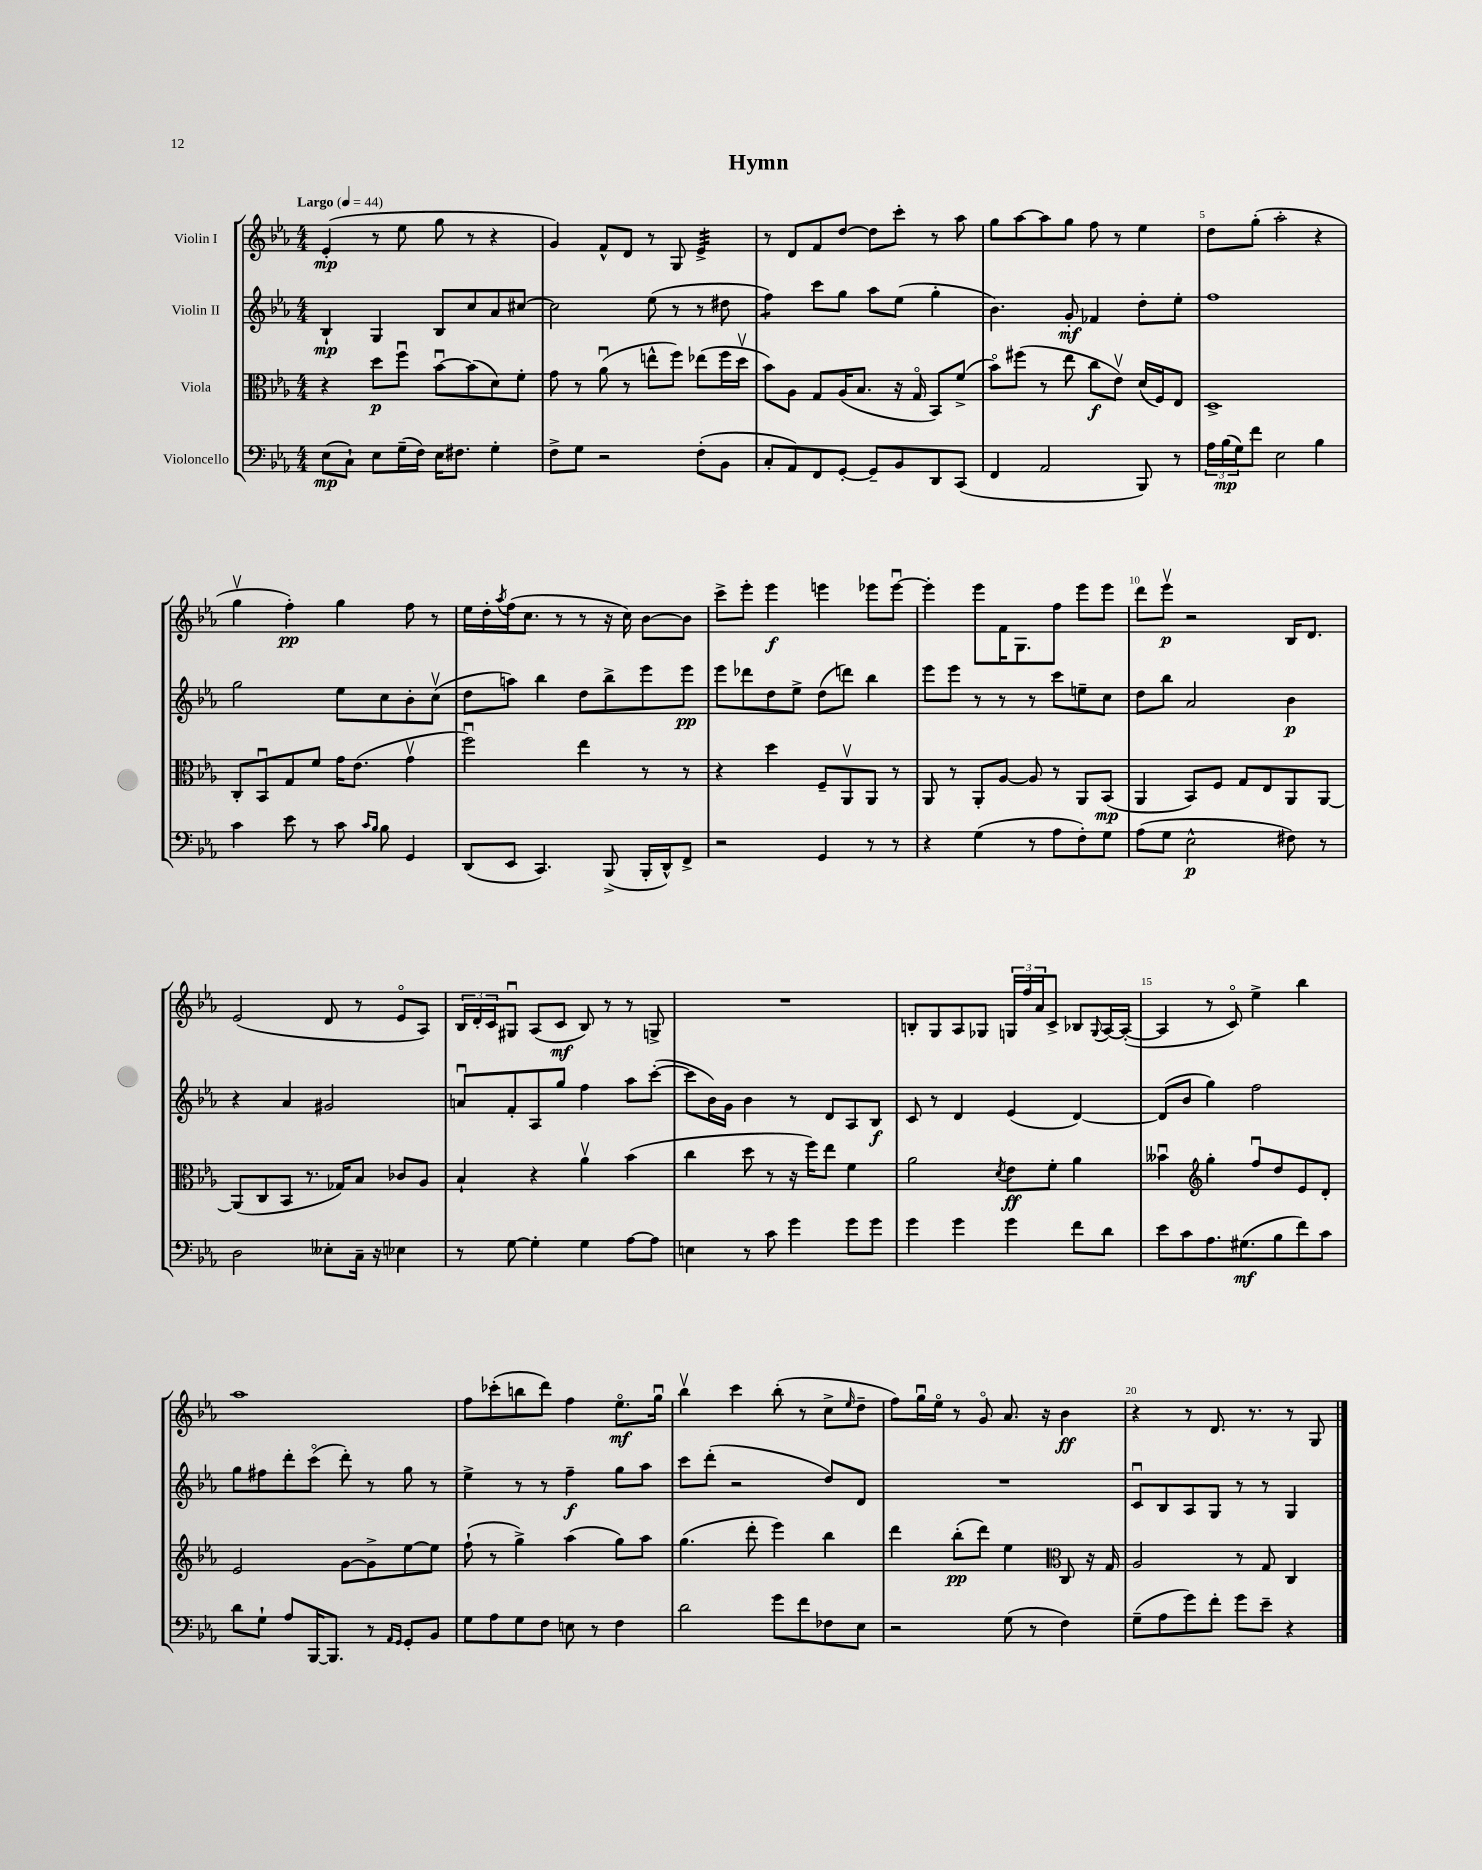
\header { title = "Hymn" }
<<
\new StaffGroup <<
\new Staff = "s0" \with { instrumentName = "Violin I" } {
    \clef treble \key ees \major \numericTimeSignature \time 4/4 \tempo "Largo" 4 = 44
    ees'4-.\mp( r8 ees''8 g''8 r8 r4 |
    g'4) f'8-^ d'8 r8 g8 ees'4:32-> |
    r8 d'8 f'8 d''8~ d''8 c'''8-. r8 aes''8 |
    g''8 aes''8~ aes''8 g''8 f''8 r8 ees''4 |
    d''8 g''8-.( aes''2-. r4 |
    g''4\upbow f''4-.\pp) g''4 f''8 r8 |
    ees''16 d''16-. \acciaccatura { aes''8 } f''16( c''8. r8 r8 r16 c''16) bes'8~ bes'8 |
    c'''8-> ees'''8-. ees'''4\f e'''4 ees'''8 ees'''8~\downbow |
    ees'''4-. ees'''8 f'16 g8. f''8 ees'''8 ees'''8 |
    d'''8 ees'''8\upbow\p r2 bes16 d'8. |
    ees'2( d'8 r8 ees'8\flageolet aes8) |
    \tuplet 3/2 { bes16 d'16-. c'16 } gis8\downbow aes8( c'8\mf bes8) r8 r8 g8-> |
    R1 |
    b8-. g8 aes8 ges8 \tuplet 3/2 { g16 f''16 aes'16 } c'8-> bes8 \appoggiatura { g8 } aes16~ aes16~-.( |
    aes4 r8 c'8\flageolet) ees''4-> bes''4 |
    aes''1 |
    f''8 ces'''8-.( b''8 d'''8) f''4 ees''8.\flageolet\mf g''16\downbow |
    bes''4\upbow c'''4 bes''8-.( r8 c''8-> \grace { ees''16 } d''8-- |
    f''8) g''16\downbow ees''16\flageolet r8 g'8\flageolet aes'8. r16 bes'4\ff |
    r4 r8 d'8. r8. r8 g8 \bar "|." |
}
\new Staff = "s1" \with { instrumentName = "Violin II" } {
    \clef treble \key ees \major \numericTimeSignature \time 4/4
    bes4-!\mp g4 bes8 c''8 aes'8 cis''8~ |
    cis''2 ees''8( r8 r8 dis''8 |
    f''4:8) c'''8 g''8 aes''8 ees''8( g''4-. |
    bes'4.) g'8-.\mf fes'4 d''8-. ees''8-. |
    f''1 |
    g''2 ees''8 c''8 bes'8-. c''8\upbow( |
    d''8 a''8) bes''4 d''8 bes''8-> ees'''8 ees'''8\pp |
    ees'''8 des'''8 d''8 ees''8-> d''8( d'''8) bes''4 |
    ees'''8 ees'''8 r8 r8 r8 c'''8 e''8-- c''8 |
    d''8 bes''8 aes'2 bes'4\p |
    r4 aes'4 gis'2 |
    a'8\downbow f'8-. aes8 g''8 f''4 aes''8 c'''8~-.( |
    c'''8 bes'16) g'16 bes'4 r8 d'8 aes8 bes8\f |
    c'8 r8 d'4 ees'4( d'4~) |
    d'8( bes'8 g''4) f''2 |
    g''8 fis''8 d'''8-. c'''8\flageolet( d'''8-.) r8 g''8 r8 |
    ees''4-> r8 r8 f''4--\f g''8 aes''8 |
    c'''8 d'''8-.( r2 d''8) d'8 |
    R1 |
    c'8\downbow bes8 aes8 g8 r8 r8 g4 \bar "|." |
}
\new Staff = "s2" \with { instrumentName = "Viola" } {
    \clef alto \key ees \major \numericTimeSignature \time 4/4
    r4 d''8\p f''8\downbow bes'8~\downbow bes'8( d'8) f'8-. |
    g'8 r8 aes'8\downbow( r8 e''8-^ f''8) ees''8( f''16 d''16\upbow |
    bes'8) aes8 g8 aes16( bes8. r16 g16\flageolet bes,8) f'8->( |
    bes'8\flageolet) fis''8( r8 ees''8 c''8\f ees'8\upbow) d'16( f16) ees8 |
    d1-> |
    c8-. bes,8\downbow g8 f'8 g'16 ees'8.( g'4\upbow |
    f''2\downbow) ees''4 r8 r8 |
    r4 d''4 f8-- aes,8\upbow aes,8 r8 |
    aes,8 r8 aes,8-. aes8~ aes8 r8 aes,8 bes,8\mp( |
    aes,4 bes,8) f8 g8 ees8 aes,8 aes,8~ |
    aes,8( c8 bes,8 r8. ges16) bes8 ces'8 aes8 |
    bes4-! r4 aes'4\upbow bes'4( |
    c''4 d''8 r8 r16 f''16) ees''8 f'4 |
    aes'2 \acciaccatura { d'8 } ees'8\ff f'8-. aes'4 |
    beses'4\downbow \clef treble g''4-. f''8\downbow d''8 ees'8 d'8-. |
    ees'2 g'8~ g'8-> ees''8~ ees''8 |
    f''8-!( r8 g''4->) aes''4( g''8) aes''8 |
    g''4.( d'''8-. ees'''4) bes''4 |
    d'''4 bes''8-.\pp( d'''8) ees''4 \clef alto c8 r16 g16 |
    aes2 r8 g8 c4 \bar "|." |
}
\new Staff = "s3" \with { instrumentName = "Violoncello" } {
    \clef bass \key ees \major \numericTimeSignature \time 4/4
    ees8\mp( c8-!) ees8 g16--( f16) ees16 fis8. g4-. |
    f8-> g8 r2 f8-.( bes,8 |
    c8-. aes,8) f,8 g,8~-. g,8-- bes,8 d,8 c,8( |
    f,4 aes,2 bes,,8) r8 |
    \tuplet 3/2 { aes16 bes16\mp( g16) } f'8 ees2 bes4 |
    c'4 ees'8 r8 c'8 \grace { c'16 bes16 } bes8 g,4 |
    d,8( ees,8 c,4.) bes,,8->( bes,,16-. d,16-^) f,8-> |
    r2 g,4 r8 r8 |
    r4 g4( r8 aes8 f8-.) g8 |
    aes8( g8 ees2-^\p fis8) r8 |
    d2 eeses8-. c16-- r16 ees4 |
    r8 g8~ g4-. g4 aes8~ aes8 |
    e4 r8 c'8 g'4 g'8 g'8 |
    g'4 g'4 g'4 f'8 d'8 |
    ees'8 c'8 aes8. gis8.\mf( bes8 f'8) c'8 |
    d'8 g8-! aes8 bes,,16~ bes,,8. r8 \grace { aes,16 g,16 } g,8-. bes,8 |
    g8 aes8 g8 f8 e8 r8 f4 |
    d'2 g'8 f'8 fes8 ees8 |
    r2 g8( r8 f4) |
    g8--( aes8 g'8) f'8-. g'8 ees'8-- r4 \bar "|." |
}
>>
>>
\layout { \context { \Score \override BarNumber.break-visibility = ##(#f #t #t) barNumberVisibility = #(every-nth-bar-number-visible 5) } }
